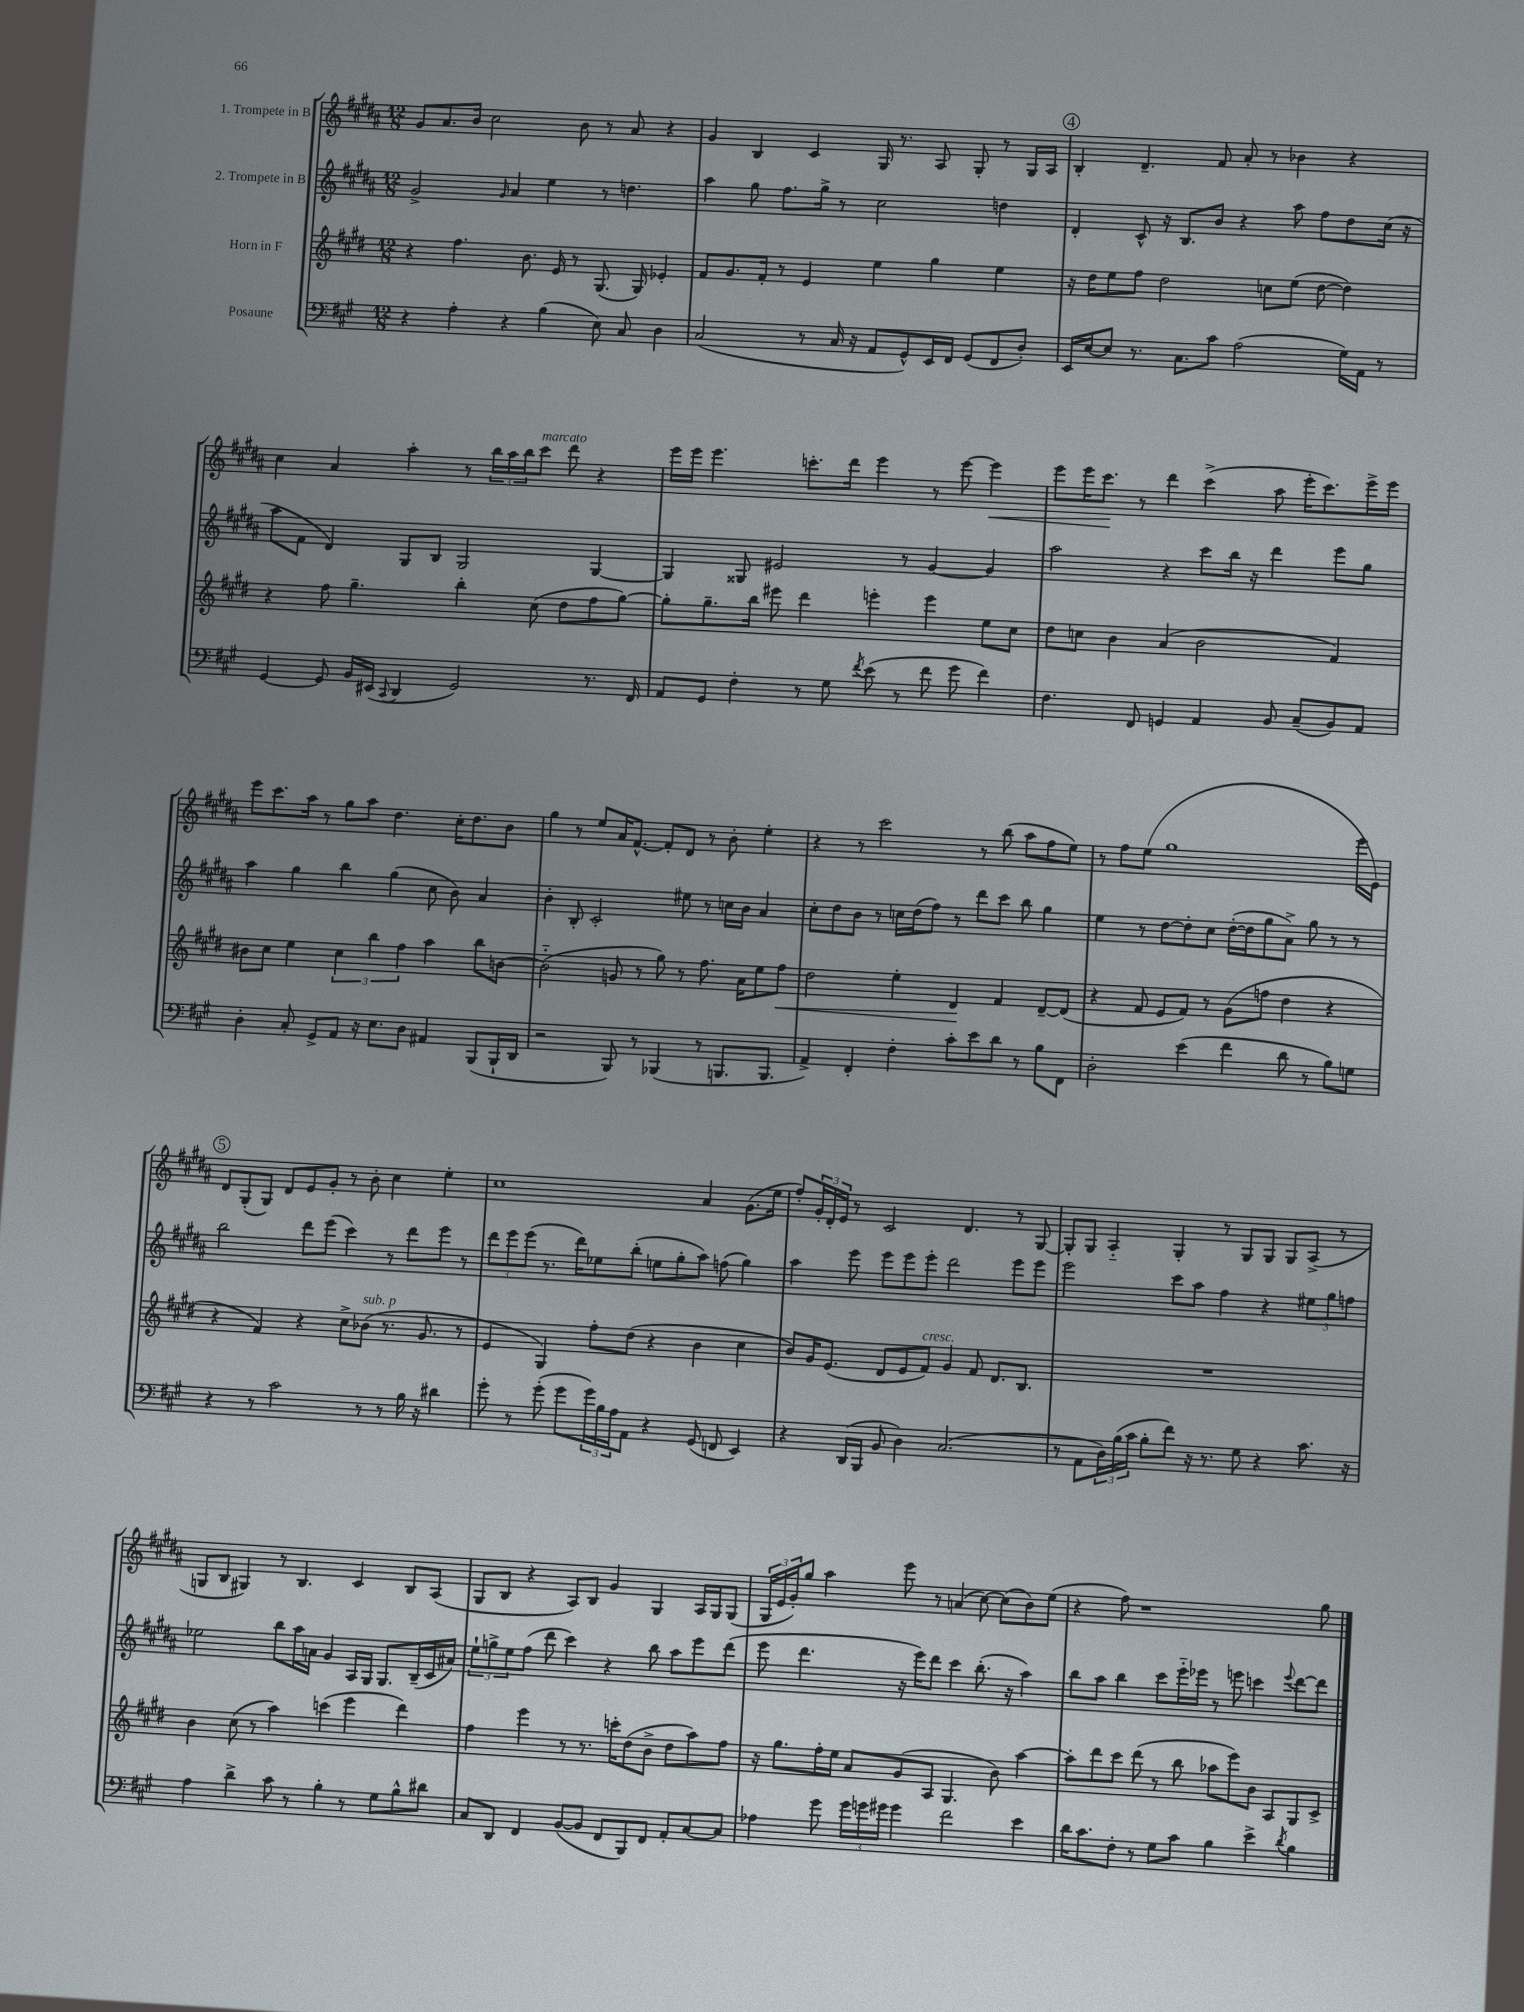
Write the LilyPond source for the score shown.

<<
\new StaffGroup <<
\new Staff = "s0" \with { instrumentName = "1. Trompete in B" } {
    \clef treble \key b \major \numericTimeSignature \time 12/8
    gis'8 ais'8. b'16 cis''2 b'8 r8 ais'8 r4 |
    gis'4 b4 cis'4 gis16 r8. ais8 gis8-. r8 gis16 ais16 |
    \mark \markup { \circle "4" } b4-. dis'4.-- fis'8 ais'8-. r8 bes'4 r4 |
    cis''4 ais'4 ais''4-. r8 \tuplet 3/2 { b''16 ais''16 b''16 } cis'''8^\markup { \italic "marcato" } dis'''8 r4 |
    e'''16 e'''16 e'''4. c'''8.-. dis'''16 e'''4 r8 e'''8~ e'''4\< |
    e'''8 e'''16 cis'''8.\! r8 dis'''4 cis'''4->( ais''8 e'''16-. cis'''8.) e'''16-> e'''16 |
    e'''8 cis'''8. ais''16 r8 gis''8 ais''8 dis''4. cis''16-. dis''8. b'8 |
    gis''4 r8 e''8 ais'16 fis'8.~-^ fis'8-. dis'8 r8 b'8-. e''4-. |
    r4 r8 cis'''2 r8 b''8( ais''8 fis''8 e''8) |
    r8 fis''8 e''8( gis''1 e'''16 e'16) |
    \mark \markup { \circle "5" } dis'8 gis8-.( gis8) dis'8 e'8 gis'8-. r8 b'8-. cis''4 e''4-. |
    cis''1 ais'4 gis'8.( e''16 |
    fis''8-.) \tuplet 3/2 { gis'16-. dis'16-. e'16 } r8 cis'2 dis'4. r8 gis8~ |
    gis8-. gis8 ais4-_ gis4-. r8 gis8 gis8 gis8 ais8->( r8 |
    g8 b8 gis4) r8 b4. cis'4 b8 ais8( |
    gis8 b8 r4 ais8) b8 gis'4 gis4 ais16 gis16 gis8( |
    \tuplet 3/2 { gis16 e'16 gis'16-.) } gis''8 ais''4 e'''8 r8 a'4( cis''8~) cis''8( b'8) e''8( |
    r4 fis''8) r1 gis''8 \bar "|." |
}
\new Staff = "s1" \with { instrumentName = "2. Trompete in B" } {
    \clef treble \key b \major \numericTimeSignature \time 12/8
    gis'2-> \grace { gis'16 } ais'4 e''4 r8 d''4. |
    ais''4 gis''8 fis''8. gis''16-> r8 cis''2 d''4 |
    \mark \markup { \circle "4" } dis'4-. cis'8-^ r16 b8. b'8 r4 ais''8 fis''8 dis''8 cis''16( r16 |
    ais''8 fis'8 dis'4) gis8 b8 gis2 gis4~ |
    gis4 gisis8 eis'2 r8 gis'4~ gis'4 |
    ais''2 r4 cis'''8 b''16 r16 dis'''4 e'''8 gis''8 |
    ais''4 gis''4 b''4 gis''4( cis''8 b'8) ais'4 |
    b'4-. b8-. cis'2-. eis''8 r8 c''16 b'16 ais'4 |
    cis''8-. dis''8 b'8 r8 c''16 dis''16( fis''8) r8 dis'''8 cis'''8 b''8 gis''4 |
    e''4 r8 dis''8~ dis''8-. cis''8 dis''16~-.( dis''16 gis''8 ais'8->) gis''8 r8 r8 |
    \mark \markup { \circle "5" } b''2 dis'''8 e'''8( cis'''4) r8 dis'''8 e'''8 r8 |
    \tuplet 3/2 { dis'''8 e'''8 e'''8( } r8. dis'''16) ees''8 b''8-.( e''8 gis''8-. ais''8) f''8( gis''4) |
    ais''4 e'''8 e'''8 e'''8 e'''8-. dis'''2 e'''8 e'''8 |
    e'''2 cis'''8 ais''8 fis''4 r4 \tuplet 3/2 { eis''8 gis''8 f''8 } |
    ees''2 b''8 ais''16 a'16 gis'4 ais16 gis16 gis8. b16--( cis'16 ais'16) |
    \tuplet 3/2 { e''8-! g''8-> e''8 } fis''8( dis'''8 cis'''4) r4 b''8 ais''8 e'''8 dis'''8( |
    e'''8 dis'''4. r16 e'''16) dis'''8 cis'''4 b''8.-.( r16 ais''4) |
    b''8 ais''8 b''4 cis'''8 e'''16-_ ees'''16 r8 e'''8 c'''4 \appoggiatura { e'''8 } dis'''8~ dis'''8 \bar "|." |
}
\new Staff = "s2" \with { instrumentName = "Horn in F" } {
    \clef treble \key e \major \numericTimeSignature \time 12/8
    r4 fis''4. b'8. e'16 r8 gis8.( gis16) ees'4-. |
    fis'8 gis'8. fis'16-. r8 e'4 e''4 gis''4 e''4 |
    \mark \markup { \circle "4" } r16 dis''16 e''8 fis''8 dis''2 c''8 e''8( dis''8~ dis''4) |
    r4 fis''8 gis''4.-- b''4-. cis''8( dis''8 fis''8 gis''8~) |
    gis''8-. gis''8.-- b''16 eis'''8 dis'''4 e'''4-. e'''4 e''8 cis''8 |
    dis''8 c''8 b'4 a'4( b'2 fis'4) |
    bis'8 cis''8 e''4 \tuplet 3/2 { cis''4 b''4 fis''4 } a''4 b''8 b'8~ |
    b'2-_( g'8 r8 gis''8) r8 fis''8. a'16 e''8 fis''8\< |
    dis''2 e''4-. dis'4\! fis'4 dis'8~-- dis'8( |
    r4 fis'8 e'8 fis'8) r8 gis'8( f''8 dis''4 r4 |
    \mark \markup { \circle "5" } r4 fis'4) r4 cis''8-> bes'8^\markup { \italic "sub. p" }( r8. gis'8. r8 |
    e'4 gis4) fis''8-. dis''8( r4 b'4 cis''4 |
    b'8) gis'16 e'8.( dis'8 e'8 fis'8^\markup { \italic "cresc." }) gis'4 fis'8 dis'8. b8. |
    R1. |
    b'4 cis''8( r8 a''4) c'''4( e'''4 dis'''4) |
    fis''4 e'''4 r8 r8. c'''16-. dis''8( b'8-> dis''8 a''8) fis''8 |
    r16 gis''8. fis''16-. e''16 a'8 gis'8( a8 gis4. b'8) a''4~ |
    a''8-. dis'''8 cis'''8 dis'''8( r8 b''8 aes''8 e'''8) b'8 a8 gis8 cis'8-> \bar "|." |
}
\new Staff = "s3" \with { instrumentName = "Posaune" } {
    \clef bass \key a \major \numericTimeSignature \time 12/8
    r4 a4-. r4 b4( e8) cis8 d4 |
    cis2( r8 cis16 r16 a,8 gis,8-^) e,16 fis,16 gis,8( fis,8 d8-.) |
    \mark \markup { \circle "4" } e,16 e16~ e8 r8. cis8. cis'8 a2( gis16) a,16 r8 |
    gis,4~ gis,8 b,16 eis,16( \appoggiatura { cis,8 } d,4 gis,2) r8. fis,16 |
    a,8 gis,8 fis4-. r8 gis8 \acciaccatura { fis'8 } e'8( r8 fis'8 gis'8 fis'4) |
    fis4. fis,8 g,4 a,4 b,8 cis8--( b,8) a,8 |
    d4-. cis8-. gis,8-> a,8 r16 e8. d8 ais,4 b,,8( b,,16-! d,16 |
    r2 b,,8) r8 bes,,4( r8 b,,8. b,,8. |
    a,4->) fis,4-. fis4-. cis'8-. e'8 d'8 r8 b8 fis,8 |
    d2-. e'4( fis'4 d'8 r8 b8) g8 |
    \mark \markup { \circle "5" } r4 r8 cis'2 r8 r8 b16 r16 dis'4 |
    gis'8-. r8 gis'8-.( gis'8 \tuplet 3/2 { gis'16) b16 a16 } a,8 r4 gis,8( f,8 e,4) |
    r4 d,16( b,,16 b,8 d4) cis2.( |
    r8 a,8 \tuplet 3/2 { d16) b16( cis'16 } b8-. fis'8) r16 r8. gis8 r4 cis'8. r16 |
    a4 d'4-> cis'8 r8 b4-. r8 gis8 b8-^ dis'8 |
    cis8 d,8 fis,4 b,8~( b,8 fis,8 b,,8) fis,8 a,8-. cis8~ cis8 |
    aes4 gis'8 \tuplet 3/2 { gis'16 g'16 gis'16 } gis'4 fis'2 e'4 |
    d'16 cis'8. fis8-. r8 gis8 cis'8 b4 e'4-> \acciaccatura { d'8 } b4 \bar "|." |
}
>>
>>
\layout { \context { \Score \remove "Bar_number_engraver" } }
